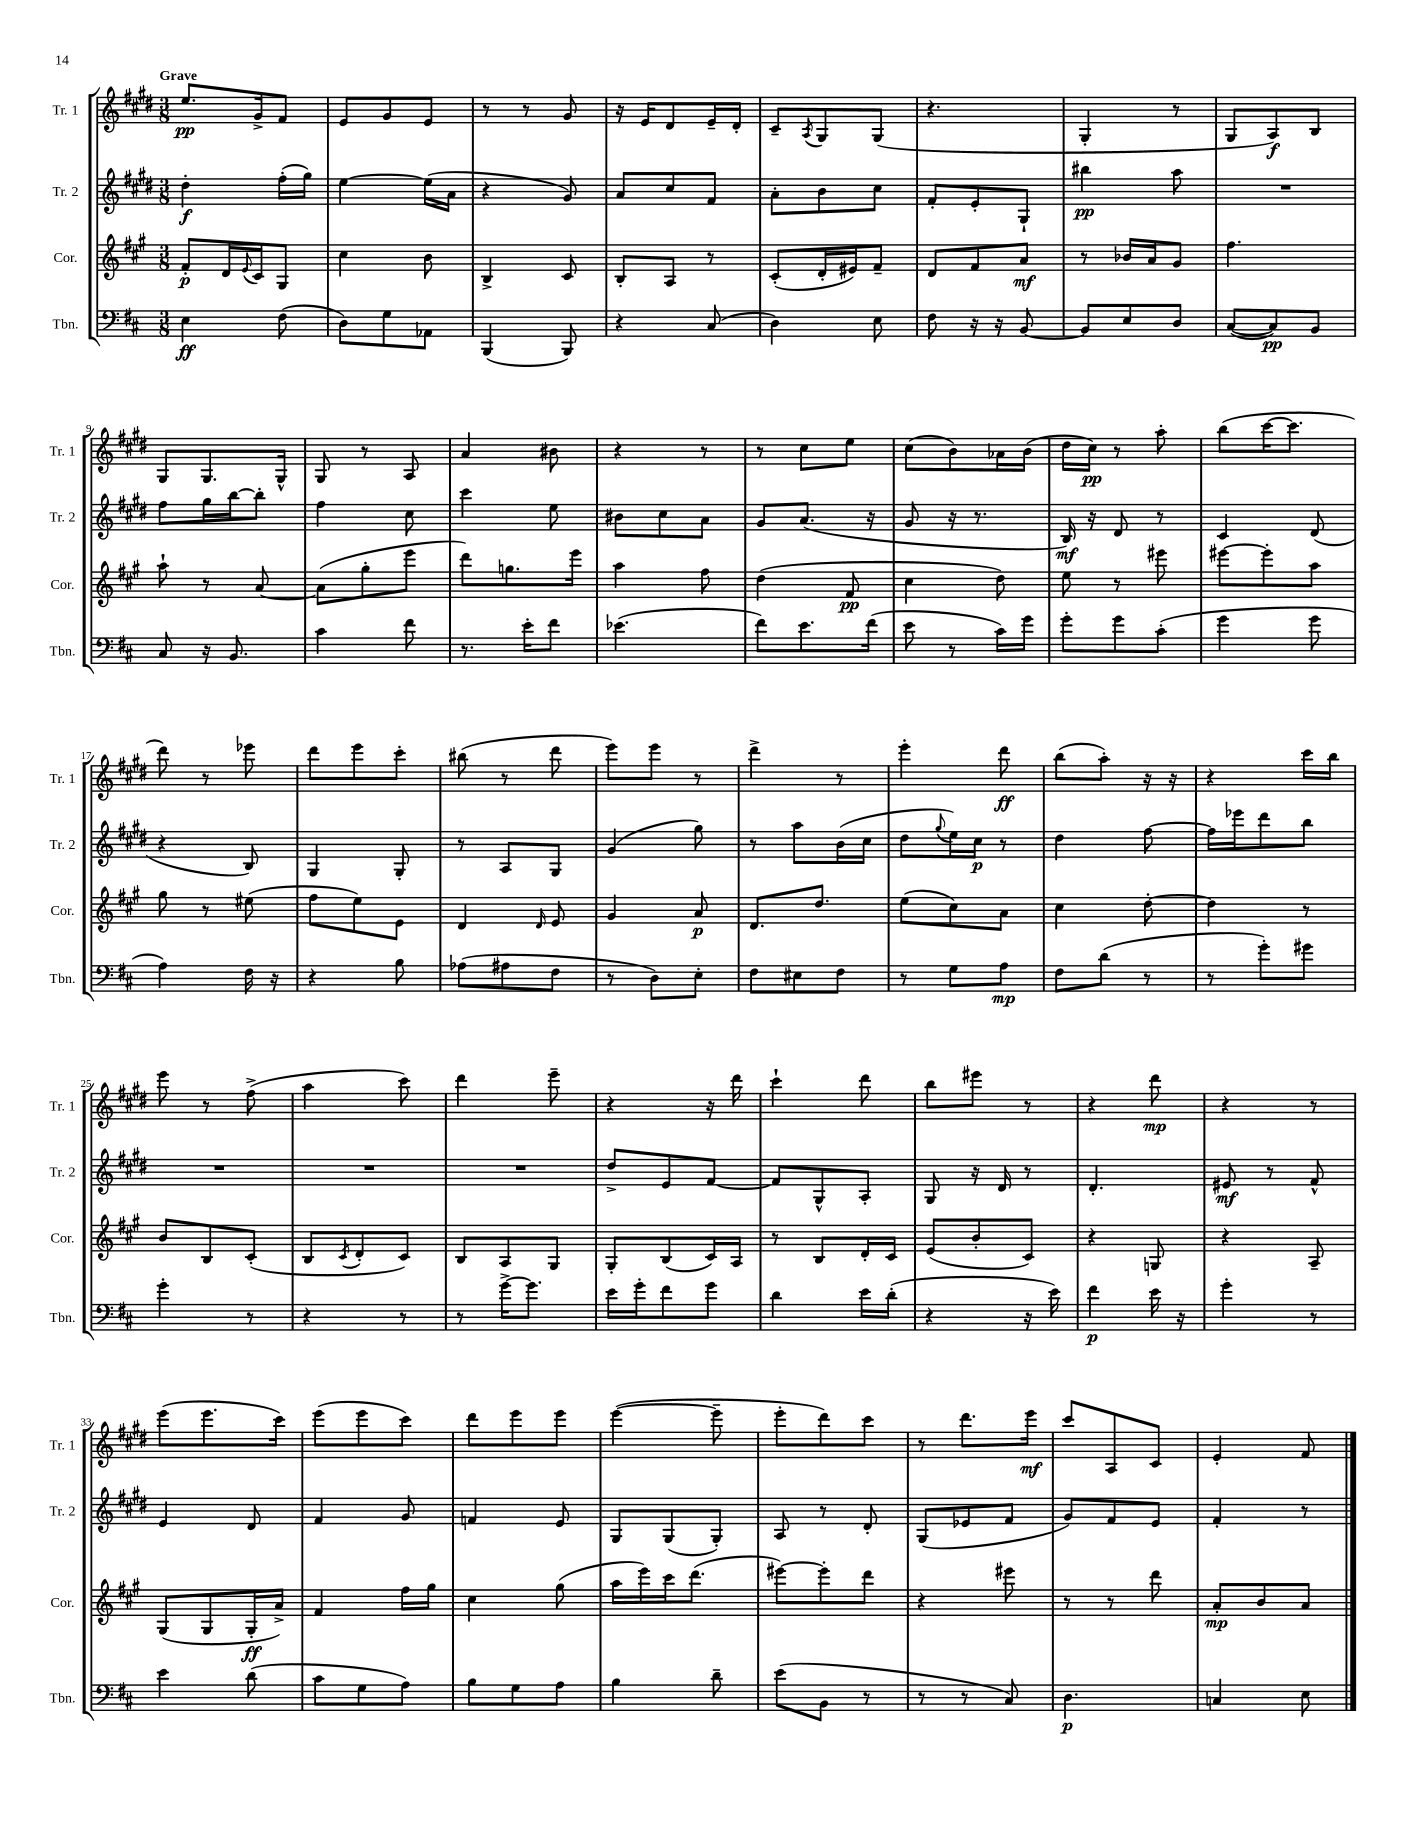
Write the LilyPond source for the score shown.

<<
\new StaffGroup <<
\new Staff = "s0" \with { instrumentName = "Tr. 1" shortInstrumentName = "Tr. 1" } {
    \clef treble \key e \major \numericTimeSignature \time 3/8 \tempo "Grave"
    e''8.\pp gis'16-> fis'8 |
    e'8 gis'8 e'8 |
    r8 r8 gis'8 |
    r16 e'16 dis'8 e'16-- dis'16-. |
    cis'8-- \acciaccatura { a8 } gis8 gis8( |
    r4. |
    gis4-. r8 |
    gis8 a8\f) b8 |
    gis8 gis8. gis16-^ |
    gis8 r8 a8 |
    a'4 bis'8 |
    r4 r8 |
    r8 cis''8 e''8 |
    cis''8( b'8) aes'16 b'16( |
    dis''16 cis''16\pp) r8 a''8-. |
    b''8( cis'''16~ cis'''8. |
    dis'''8) r8 ees'''8 |
    dis'''8 e'''8 cis'''8-. |
    bis''8( r8 dis'''8 |
    e'''8) e'''8 r8 |
    dis'''4-> r8 |
    e'''4-. dis'''8\ff |
    b''8( a''8-.) r16 r16 |
    r4 cis'''16 b''16 |
    e'''8 r8 fis''8->( |
    a''4 cis'''8) |
    dis'''4 e'''8-- |
    r4 r16 dis'''16 |
    cis'''4-! dis'''8 |
    b''8 eis'''8 r8 |
    r4 dis'''8\mp |
    r4 r8 |
    e'''8( e'''8. cis'''16) |
    e'''8( e'''8 cis'''8) |
    dis'''8 e'''8 e'''8 |
    e'''4~( e'''8-- |
    e'''8-. dis'''8) cis'''8 |
    r8 dis'''8. e'''16\mf |
    cis'''8 a8 cis'8 |
    e'4-. fis'8 \bar "|." |
}
\new Staff = "s1" \with { instrumentName = "Tr. 2" shortInstrumentName = "Tr. 2" } {
    \clef treble \key e \major \numericTimeSignature \time 3/8
    dis''4-.\f fis''16-.( gis''16) |
    e''4~ e''16( a'16 |
    r4 gis'8) |
    a'8 cis''8 fis'8 |
    a'8-. b'8 cis''8 |
    fis'8-. e'8-. gis8-! |
    bis''4\pp a''8 |
    R4. |
    fis''8 gis''16 b''16~ b''8-. |
    fis''4 cis''8 |
    cis'''4 e''8 |
    bis'8 cis''8 a'8 |
    gis'8 a'8.( r16 |
    gis'8 r16 r8. |
    b16\mf) r16 dis'8 r8 |
    cis'4 dis'8( |
    r4 b8) |
    gis4 gis8-. |
    r8 a8 gis8 |
    gis'4( gis''8) |
    r8 a''8 b'16( cis''16 |
    dis''8 \appoggiatura { gis''8 } e''16) cis''16\p r8 |
    dis''4 fis''8~ |
    fis''16 ees'''16 dis'''8 b''8 |
    R4. |
    R4. |
    R4. |
    dis''8-> e'8 fis'8~ |
    fis'8 gis8-^ a8-. |
    gis8 r16 dis'16 r8 |
    dis'4.-. |
    eis'8\mf r8 fis'8-^ |
    e'4 dis'8 |
    fis'4 gis'8 |
    f'4 e'8 |
    gis8 gis8( gis8-.) |
    a8 r8 dis'8-. |
    gis8( ees'8 fis'8 |
    gis'8) fis'8 e'8 |
    fis'4-. r8 \bar "|." |
}
\new Staff = "s2" \with { instrumentName = "Cor." shortInstrumentName = "Cor." } {
    \clef treble \key a \major \numericTimeSignature \time 3/8
    fis'8-.\p d'16 \appoggiatura { e'8 } cis'16 gis8 |
    cis''4 b'8 |
    b4-> cis'8 |
    b8-. a8 r8 |
    cis'8-.( d'16-. eis'16) fis'8-- |
    d'8 fis'8 a'8\mf |
    r8 bes'16 a'16 gis'8 |
    fis''4. |
    a''8-! r8 a'8~ |
    a'8( gis''8-. e'''8 |
    d'''8) g''8. e'''16 |
    a''4 fis''8 |
    d''4( fis'8\pp |
    cis''4 d''8) |
    e''8 r8 eis'''8 |
    eis'''8~ eis'''8-. a''8 |
    gis''8 r8 eis''8( |
    fis''8 e''8) e'8 |
    d'4 \grace { d'16 } e'8 |
    gis'4 a'8\p |
    d'8. d''8. |
    e''8( cis''8) a'8 |
    cis''4 d''8~-. |
    d''4 r8 |
    b'8 b8 cis'8-.( |
    b8 \acciaccatura { cis'8 } d'8-. cis'8) |
    b8 a8 gis8 |
    gis8-. b8( cis'16) a16 |
    r8 b8 d'16-. cis'16 |
    e'8( b'8-. cis'8) |
    r4 g8 |
    r4 a8-- |
    gis8( gis8 gis16-.\ff a'16->) |
    fis'4 fis''16 gis''16 |
    cis''4 gis''8( |
    a''16 e'''16) cis'''16 d'''8.( |
    eis'''8~) eis'''8-. d'''8 |
    r4 eis'''8 |
    r8 r8 d'''8 |
    a'8-.\mp b'8 a'8 \bar "|." |
}
\new Staff = "s3" \with { instrumentName = "Tbn." shortInstrumentName = "Tbn." } {
    \clef bass \key d \major \numericTimeSignature \time 3/8
    e4\ff fis8( |
    d8) g8 aes,8 |
    b,,4( b,,8) |
    r4 cis8( |
    d4) e8 |
    fis8 r16 r16 b,8~ |
    b,8 e8 d8 |
    cis8~( cis8\pp) b,8 |
    cis8 r16 b,8. |
    cis'4 fis'8 |
    r8. e'16-. fis'8 |
    ees'4.( |
    fis'8) e'8. fis'16( |
    e'8 r8 cis'16) g'16 |
    g'8-. g'8 cis'8-.( |
    g'4 g'8 |
    a4) fis16 r16 |
    r4 b8 |
    aes8( ais8 fis8 |
    r8 d8) e8-. |
    fis8 eis8 fis8 |
    r8 g8 a8\mp |
    fis8 d'8( r8 |
    r8 g'8-.) gis'8 |
    g'4-. r8 |
    r4 r8 |
    r8 g'16~-> g'8. |
    e'16 g'16-. fis'8 g'8 |
    d'4 e'16 d'16-.( |
    r4 r16 e'16) |
    fis'4\p e'16 r16 |
    g'4-. r8 |
    e'4 d'8( |
    cis'8 g8 a8) |
    b8 g8 a8 |
    b4 d'8-- |
    e'8( b,8 r8 |
    r8 r8 cis8) |
    d4.\p |
    c4 e8 \bar "|." |
}
>>
>>
